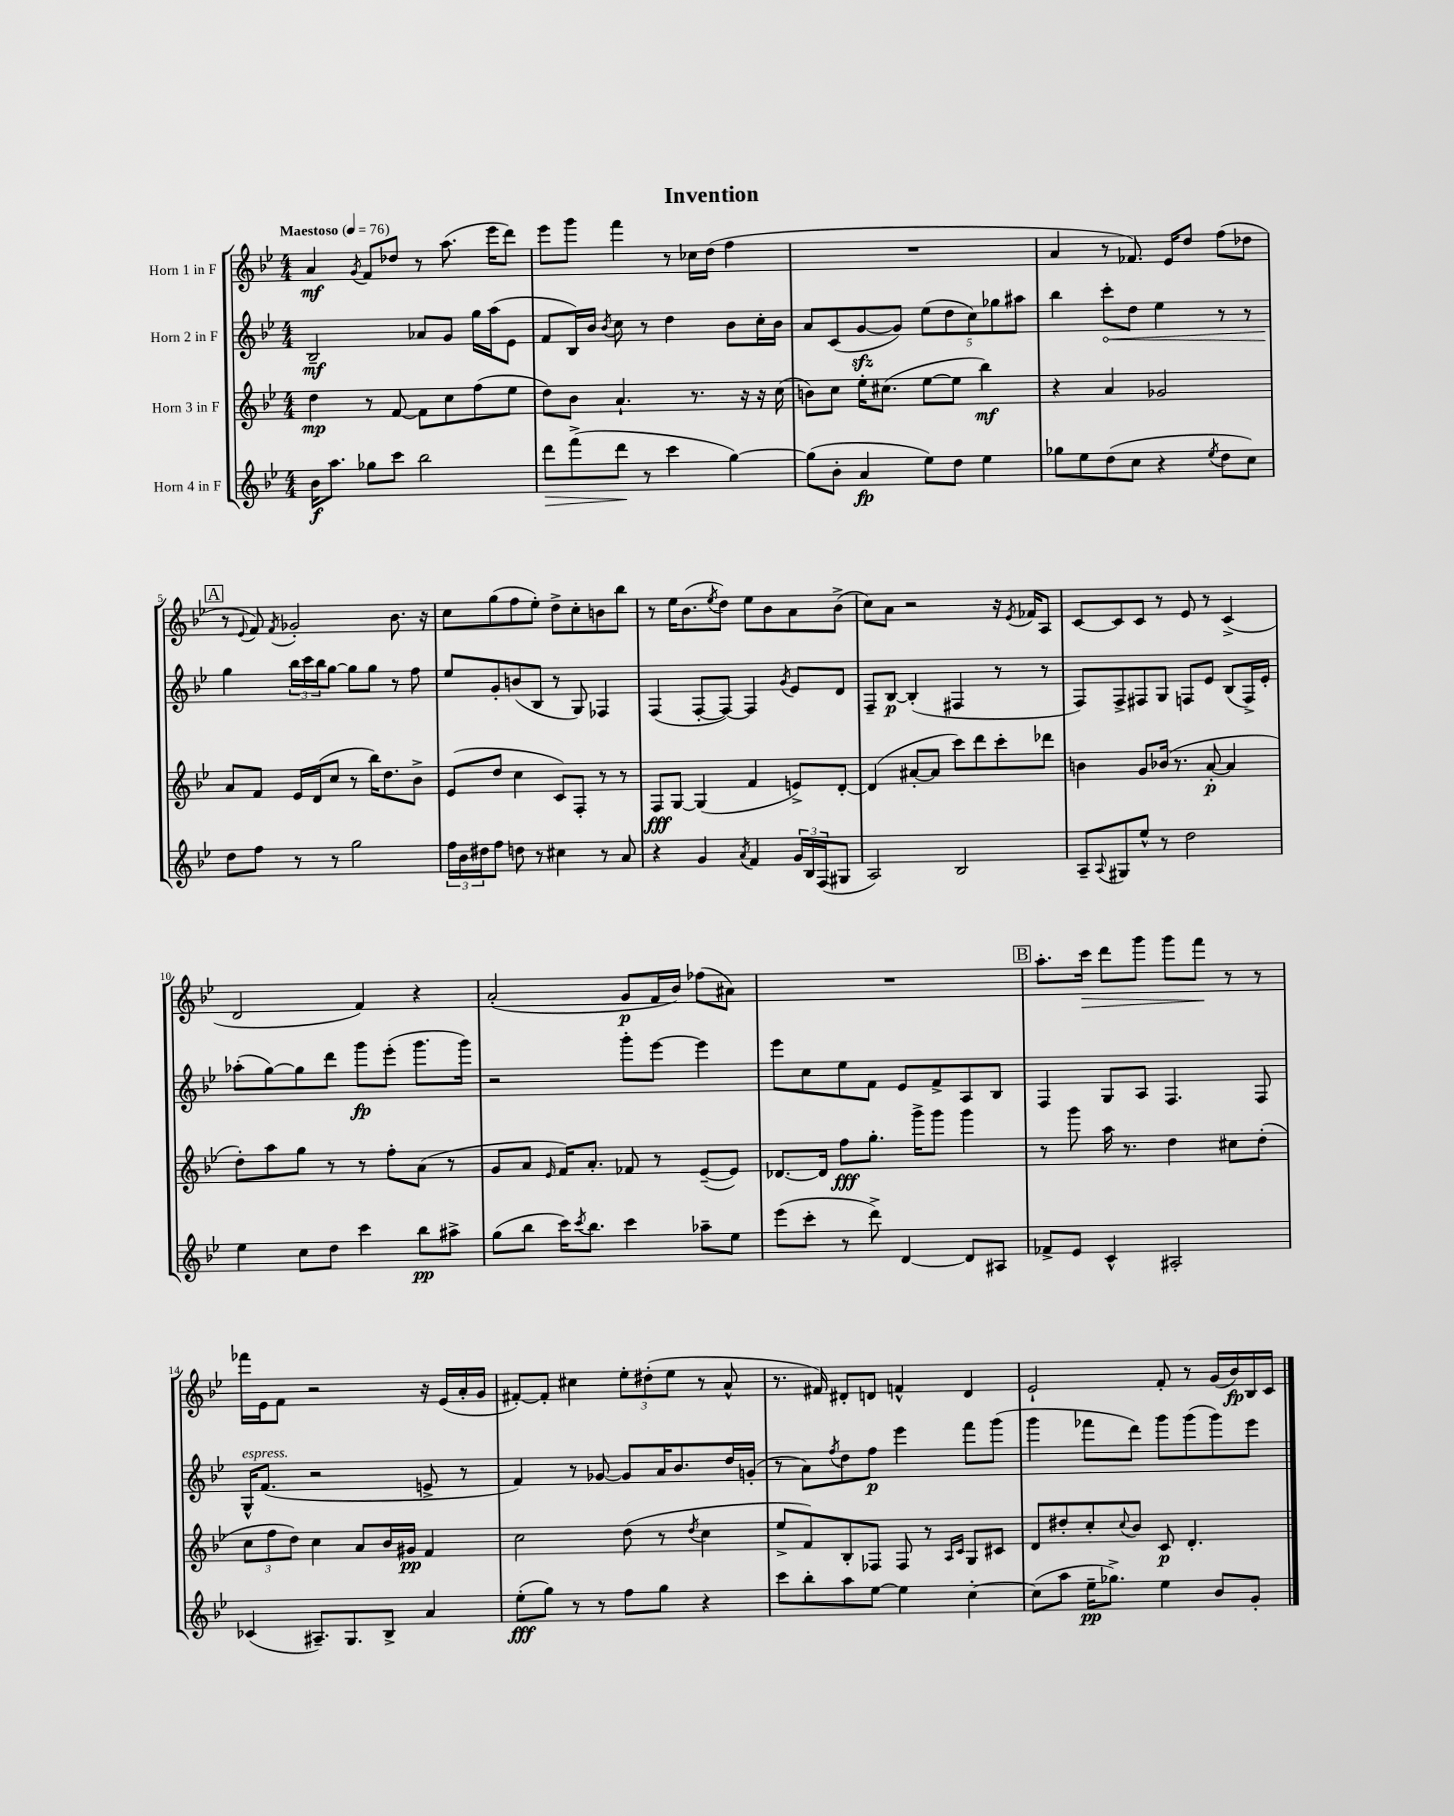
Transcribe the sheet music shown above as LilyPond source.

\header { title = "Invention" }
<<
\new StaffGroup <<
\new Staff = "s0" \with { instrumentName = "Horn 1 in F" } {
    \clef treble \key bes \major \numericTimeSignature \time 4/4 \tempo "Maestoso" 4 = 76
    a'4\mf \acciaccatura { g'8 } f'8 des''8 r8 a''8.( ees'''16 d'''8) |
    ees'''8 g'''8 f'''4 r8 ces''16 d''16( f''4 |
    R1 |
    a'4 r8 fes'8.) ees'16 d''8 f''8( des''8 |
    \mark \markup { \box "A" } r8 \appoggiatura { ees'8 } f'8) \acciaccatura { f'8 } ges'2-. bes'8. r16 |
    c''8 g''8( f''8 ees''8-.) d''8-> c''8-. b'8 bes''8 |
    r8 ees''16 bes'8.( \acciaccatura { ees''8 } d''8) ees''8 bes'8 a'8 bes'8->( |
    c''8) a'8 r2 r16 \acciaccatura { ees'8 } fes'16 a8 |
    c'8~ c'8 c'8 r8 ees'8 r8 c'4->( |
    d'2 f'4) r4 |
    a'2-.( g'8\p f'16 bes'16) fes''8( ais'8) |
    R1 |
    \mark \markup { \box "B" } a''8.-. c'''16\> d'''8 g'''8 g'''8 f'''8\! r8 r8 |
    fes'''16 ees'16 f'8 r2 r16 ees'16( a'16-. g'16 |
    fis'8~-.) fis'8-. cis''4 \tuplet 3/2 { ees''8-. dis''8-.( ees''8 } r8 a'8-^ |
    r8. fis'16) dis'8-. d'8 f'4-^ d'4 |
    ees'2-! f'8-. r8 g'16( bes'16\fp) bes16 c'16 \bar "|." |
}
\new Staff = "s1" \with { instrumentName = "Horn 2 in F" } {
    \clef treble \key bes \major \numericTimeSignature \time 4/4
    bes2--\mf aes'8 g'8 g''16 a''16( ees'8 |
    f'8 bes16) bes'16 \acciaccatura { bes'8 } c''8 r8 d''4 bes'8 c''16-. bes'16 |
    a'8 c'8( g'8~\sfz g'8) \tuplet 5/4 { ees''8( d''8 c''8) ges''8 ais''8 } |
    bes''4 \once \override Hairpin.circled-tip = ##t c'''8-.\< d''8 ees''4 r8 r8 |
    \mark \markup { \box "A" } g''4\! \tuplet 3/2 { bes''16 c'''16 bes''16 } g''8~ g''8 g''8 r8 f''8 |
    ees''8 g'8-. b'8( bes8 r8 g8) fes4 |
    f4( f8~-. f8~) f4 \acciaccatura { g'8 } ees'8 d'8 |
    f8-- bes8~\p bes4-.( fis4 r8 r8 |
    f8) f8-> fis8 g8 f8 ees'8 bes8( f16->) ees'16-. |
    aes''8-.( g''8~) g''8 d'''8 g'''8\fp ees'''8-.( g'''8. g'''16) |
    r2 g'''8-. ees'''8~ ees'''4 |
    ees'''8 c''8 ees''8 f'8 ees'8 f'8-> a8 bes8 |
    \mark \markup { \box "B" } f4 g8 a8 f4. f8 |
    g16-^^\markup { \italic "espress." } f'8.( r2 e'8-> r8 |
    f'4) r8 ges'8~ ges'8 a'16 bes'8. d''16 g'16-.( |
    r8 a'8) \acciaccatura { f''8 } d''8 f''8\p ees'''4 f'''8 g'''8( |
    g'''4 fes'''8 d'''8) g'''8 g'''8( g'''8) ees'''8 \bar "|." |
}
\new Staff = "s2" \with { instrumentName = "Horn 3 in F" } {
    \clef treble \key bes \major \numericTimeSignature \time 4/4
    d''4\mp r8 f'8~ f'8 c''8 f''8( ees''8 |
    d''8) bes'8 a'4.-! r8. r16 r16 c''16( |
    b'8) c''8 ees''16-. cis''8.( ees''8~ ees''8 bes''4\mf) |
    r4 a'4 ges'2 |
    \mark \markup { \box "A" } a'8 f'8 ees'16 d'16( c''8 r8 bes''16) d''8. bes'8-> |
    ees'8( d''8 c''4 c'8) f8-. r8 r8 |
    f8\fff g8~ g4( f'4 e'8->) d'8~-. |
    d'4( ais'8~-. ais'8 c'''8) d'''8 c'''8-. des'''8 |
    b'4 g'8 bes'16( r8. a'8~-.\p a'4 |
    d''8-.) a''8 g''8 r8 r8 f''8-. a'8( r8 |
    g'8 a'8 \grace { ees'16 } f'16) a'8.-. fes'8 r8 ees'8~--( ees'8) |
    des'8.~ des'16 f''8\fff g''8.-. g'''16-> g'''8 g'''4 |
    \mark \markup { \box "B" } r8 g'''8 a''16 r8. d''4 cis''8 d''8-.( |
    \tuplet 3/2 { c''8 f''8 d''8) } c''4 a'8 bes'16 gis'16\pp f'4 |
    c''2 d''8( r8 \acciaccatura { d''8 } c''4 |
    ees''8-> f'8) bes8-. fes8 fes8 r8 \grace { a16 c'16 } g8 cis'8 |
    d'8 dis''8-. c''8-. \appoggiatura { c''8 } bes'8 c'8\p d'4.-. \bar "|." |
}
\new Staff = "s3" \with { instrumentName = "Horn 4 in F" } {
    \clef treble \key bes \major \numericTimeSignature \time 4/4
    bes'16\f a''8. ges''8 c'''8 bes''2 |
    d'''8\> f'''8->( d'''8\! r8 c'''4 g''4~) |
    g''8( bes'8-. a'4\fp ees''8) d''8 ees''4 |
    ges''8 ees''8 d''8( c''8 r4 \acciaccatura { ees''8 } d''8 c''8) |
    \mark \markup { \box "A" } d''8 f''8 r8 r8 g''2 |
    \tuplet 3/2 { f''16 bes'16 dis''16 } f''8 d''8 r8 cis''4 r8 a'8 |
    r4 g'4 \acciaccatura { a'8 } f'4 \tuplet 3/2 { g'16 bes16 f16( } gis8 |
    a2) bes2 |
    a8-- \appoggiatura { a8 } gis8 ees''8-^ r8 d''2 |
    ees''4 c''8 d''8 c'''4 bes''8\pp ais''8-> |
    g''8( bes''8 c'''16) \acciaccatura { c'''8 } bes''8. c'''4 aes''8-- ees''8 |
    ees'''8( c'''8-. r8 d'''8->) d'4~ d'8 ais8 |
    \mark \markup { \box "B" } fes'8-> ees'8 c'4-^ ais2-. |
    ces'4( ais8.--) g8. bes8-> a'4 |
    ees''8-.\fff( g''8) r8 r8 f''8 g''8 r4 |
    c'''8 bes''8-. a''8 ees''8~ ees''4 c''4~-. |
    c''8( a''8 ees''16--\pp ges''8.->) ees''4 bes'8 g'8-. \bar "|." |
}
>>
>>
